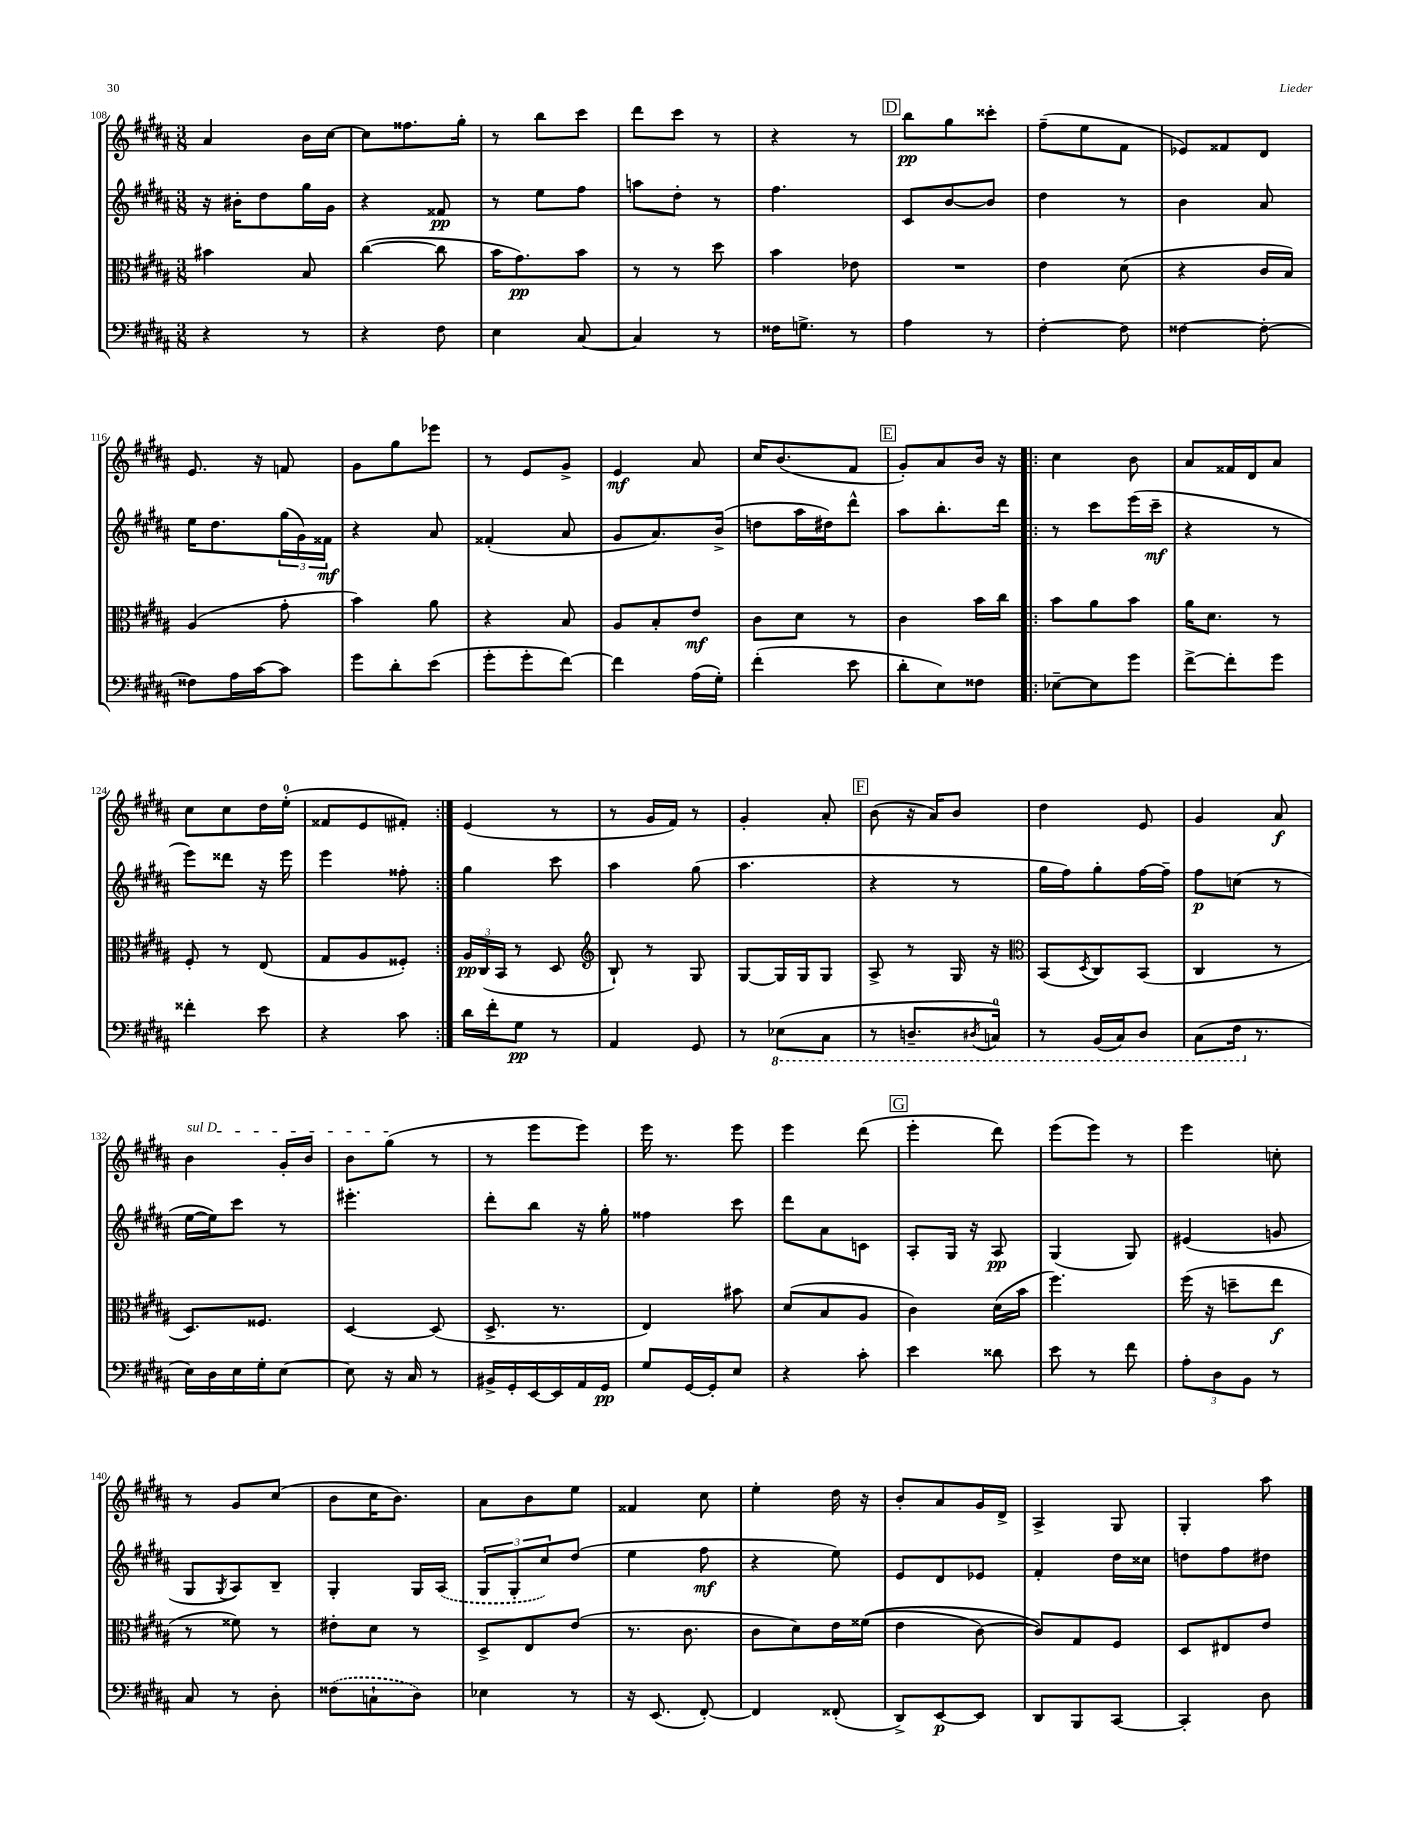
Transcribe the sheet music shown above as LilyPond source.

<<
\new StaffGroup <<
\new Staff = "s0" {
    \clef treble \key b \major \numericTimeSignature \time 3/8
    ais'4 b'16 cis''16~ |
    cis''8 fisis''8. gis''16-. |
    r8 b''8 cis'''8 |
    dis'''8 cis'''8 r8 |
    r4 r8 |
    \mark \markup { \box "D" } b''8\pp gis''8 cisis'''8-. |
    fis''8--( e''8 fis'8 |
    ees'8) fisis'8 dis'8 |
    e'8. r16 f'8 |
    gis'8 gis''8 ees'''8 |
    r8 e'8 gis'8-> |
    e'4\mf ais'8 |
    cis''16 b'8.( fis'8 |
    \mark \markup { \box "E" } gis'8-.) ais'8 b'16 r16 |
    \repeat volta 2 { cis''4 b'8 |
    ais'8 fisis'16 dis'16 ais'8 |
    cis''8 cis''8 dis''16 e''16-0-.( |
    fisis'8 e'8 fis'8-.) | }
    e'4( r8 |
    r8 gis'16 fis'16) r8 |
    gis'4-. ais'8-. |
    \mark \markup { \box "F" } b'8( r16 ais'16) b'8 |
    dis''4 e'8 |
    gis'4 ais'8\f |
    \once \override TextSpanner.bound-details.left.text = \markup { \italic "sul D" } b'4\startTextSpan gis'16-. b'16 |
    b'8 gis''8\stopTextSpan( r8 |
    r8 e'''8 e'''8) |
    e'''16 r8. e'''8 |
    e'''4 dis'''8( |
    \mark \markup { \box "G" } e'''4-. dis'''8) |
    e'''8( e'''8) r8 |
    e'''4 c''8-. |
    r8 gis'8 cis''8( |
    b'8 cis''16 b'8.) |
    ais'8 b'8 e''8 |
    fisis'4 cis''8 |
    e''4-. dis''16 r16 |
    b'8-. ais'8 gis'16 dis'16-> |
    ais4-> gis8 |
    gis4-. ais''8 \bar "|." |
}
\new Staff = "s1" {
    \clef treble \key b \major \numericTimeSignature \time 3/8
    r16 bis'16-. dis''8 gis''16 gis'16 |
    r4 fisis'8\pp |
    r8 e''8 fis''8 |
    a''8 dis''8-. r8 |
    fis''4. |
    \mark \markup { \box "D" } cis'8 b'8~ b'8 |
    dis''4 r8 |
    b'4 ais'8 |
    e''16 dis''8. \tuplet 3/2 { gis''16( gis'16) fisis'16\mf } |
    r4 ais'8 |
    fisis'4-.( ais'8 |
    gis'8 ais'8.) b'16->( |
    d''8 ais''16 dis''16) dis'''8-^ |
    \mark \markup { \box "E" } ais''8 b''8.-. dis'''16 |
    \repeat volta 2 { r8 cis'''8 e'''16( cis'''16--\mf |
    r4 r8 |
    e'''8) disis'''8 r16 e'''16 |
    e'''4 fisis''8-. | }
    gis''4 cis'''8 |
    ais''4 gis''8( |
    ais''4. |
    \mark \markup { \box "F" } r4 r8 |
    gis''16 fis''16) gis''8-. fis''16~ fis''16-- |
    fis''8\p c''8( r8 |
    e''16~ e''16) cis'''8 r8 |
    eis'''4.-. |
    dis'''8-. b''8 r16 gis''16-. |
    fisis''4 cis'''8 |
    dis'''8 ais'8 c'8 |
    \mark \markup { \box "G" } ais8-. gis16 r16 ais8\pp |
    gis4( gis8) |
    eis'4( g'8 |
    gis8 \acciaccatura { gis8 } ais8) b8-- |
    gis4-. gis16 \once \slurDashed ais16( |
    \tuplet 3/2 { gis8 gis8-. cis''8) } dis''8( |
    e''4 fis''8\mf |
    r4 e''8) |
    e'8 dis'8 ees'8 |
    fis'4-. dis''16 cisis''16 |
    d''8 fis''8 dis''8 \bar "|." |
}
\new Staff = "s2" {
    \clef alto \key b \major \numericTimeSignature \time 3/8
    bis'4 b8 |
    cis''4~( cis''8 |
    b'16 gis'8.\pp) b'8 |
    r8 r8 dis''8 |
    b'4 ees'8 |
    \mark \markup { \box "D" } R4. |
    e'4 dis'8( |
    r4 cis'16 b16) |
    ais4( gis'8-. |
    b'4) ais'8 |
    r4 b8 |
    ais8 b8-. e'8\mf |
    cis'8 dis'8 r8 |
    \mark \markup { \box "E" } cis'4 b'16 cis''16 |
    \repeat volta 2 { b'8 ais'8 b'8 |
    ais'16 dis'8. r8 |
    fis8-. r8 e8( |
    gis8 ais8 fisis8-.) | }
    \tuplet 3/2 { ais16\pp cis16( b,16 } r8 dis8 |
    \clef treble b8-!) r8 gis8 |
    gis8~ gis16 gis16 gis8 |
    \mark \markup { \box "F" } ais8-> r8 gis16 r16 |
    \clef alto b,8( \acciaccatura { dis8 } cis8) b,8( |
    cis4 r8 |
    dis8.) fisis8. |
    dis4~ dis8( |
    dis8.-> r8. |
    e4) bis'8 |
    dis'8( b8 ais8 |
    \mark \markup { \box "G" } cis'4) dis'16( b'16 |
    fis''4.) |
    fis''16( r16 d''8-- e''8\f |
    r8 fisis'8) r8 |
    eis'8-. dis'8 r8 |
    dis8-> e8 e'8( |
    r8. cis'8. |
    cis'8 dis'8) e'16 fisis'16(\( |
    e'4 cis'8~) |
    cis'8\) gis8 fis8 |
    dis8 eis8 e'8 \bar "|." |
}
\new Staff = "s3" {
    \clef bass \key b \major \numericTimeSignature \time 3/8
    r4 r8 |
    r4 fis8 |
    e4 cis8~ |
    cis4 r8 |
    fisis16 g8.-> r8 |
    \mark \markup { \box "D" } ais4 r8 |
    fis4~-. fis8 |
    fisis4~ fisis8~-. |
    fisis8 ais16 cis'16~ cis'8 |
    gis'8 dis'8-. e'8( |
    gis'8-. gis'8-. fis'8~) |
    fis'4 ais16( gis16-.) |
    fis'4-.( e'8 |
    \mark \markup { \box "E" } dis'8-. e8) fisis8 |
    \repeat volta 2 { ees8~-- ees8 gis'8 |
    fis'8~-> fis'8-. gis'8 |
    fisis'4-. e'8 |
    r4 cis'8 | }
    dis'16 fis'16-. gis8\pp r8 |
    ais,4 gis,8 |
    r8 \ottava #-1 ees,8( cis,8 |
    \mark \markup { \box "F" } r8 d,8.-- \acciaccatura { dis,8 } c,16-0) |
    r8 b,,16( cis,16) dis,8 |
    cis,8( fis,16 \ottava #0 r8. |
    e16) dis16 e16 gis16-. e8~ |
    e8 r16 cis16 r8 |
    bis,16-> gis,16-. e,16~ e,16 ais,16 gis,16\pp |
    gis8 gis,16~ gis,16-. e8 |
    r4 cis'8-. |
    \mark \markup { \box "G" } e'4 disis'8 |
    e'8 r8 fis'8 |
    \tuplet 3/2 { ais8-. dis8 b,8 } r8 |
    cis8 r8 dis8-. |
    \once \slurDashed fisis8( c8-! dis8) |
    ees4 r8 |
    r16 e,8.( fis,8~-.) |
    fis,4 fisis,8-.( |
    dis,8->) e,8~\p e,8 |
    dis,8 b,,8 cis,8~ |
    cis,4-. dis8 \bar "|." |
}
>>
>>
\layout { \context { \Score currentBarNumber = #108 } }
